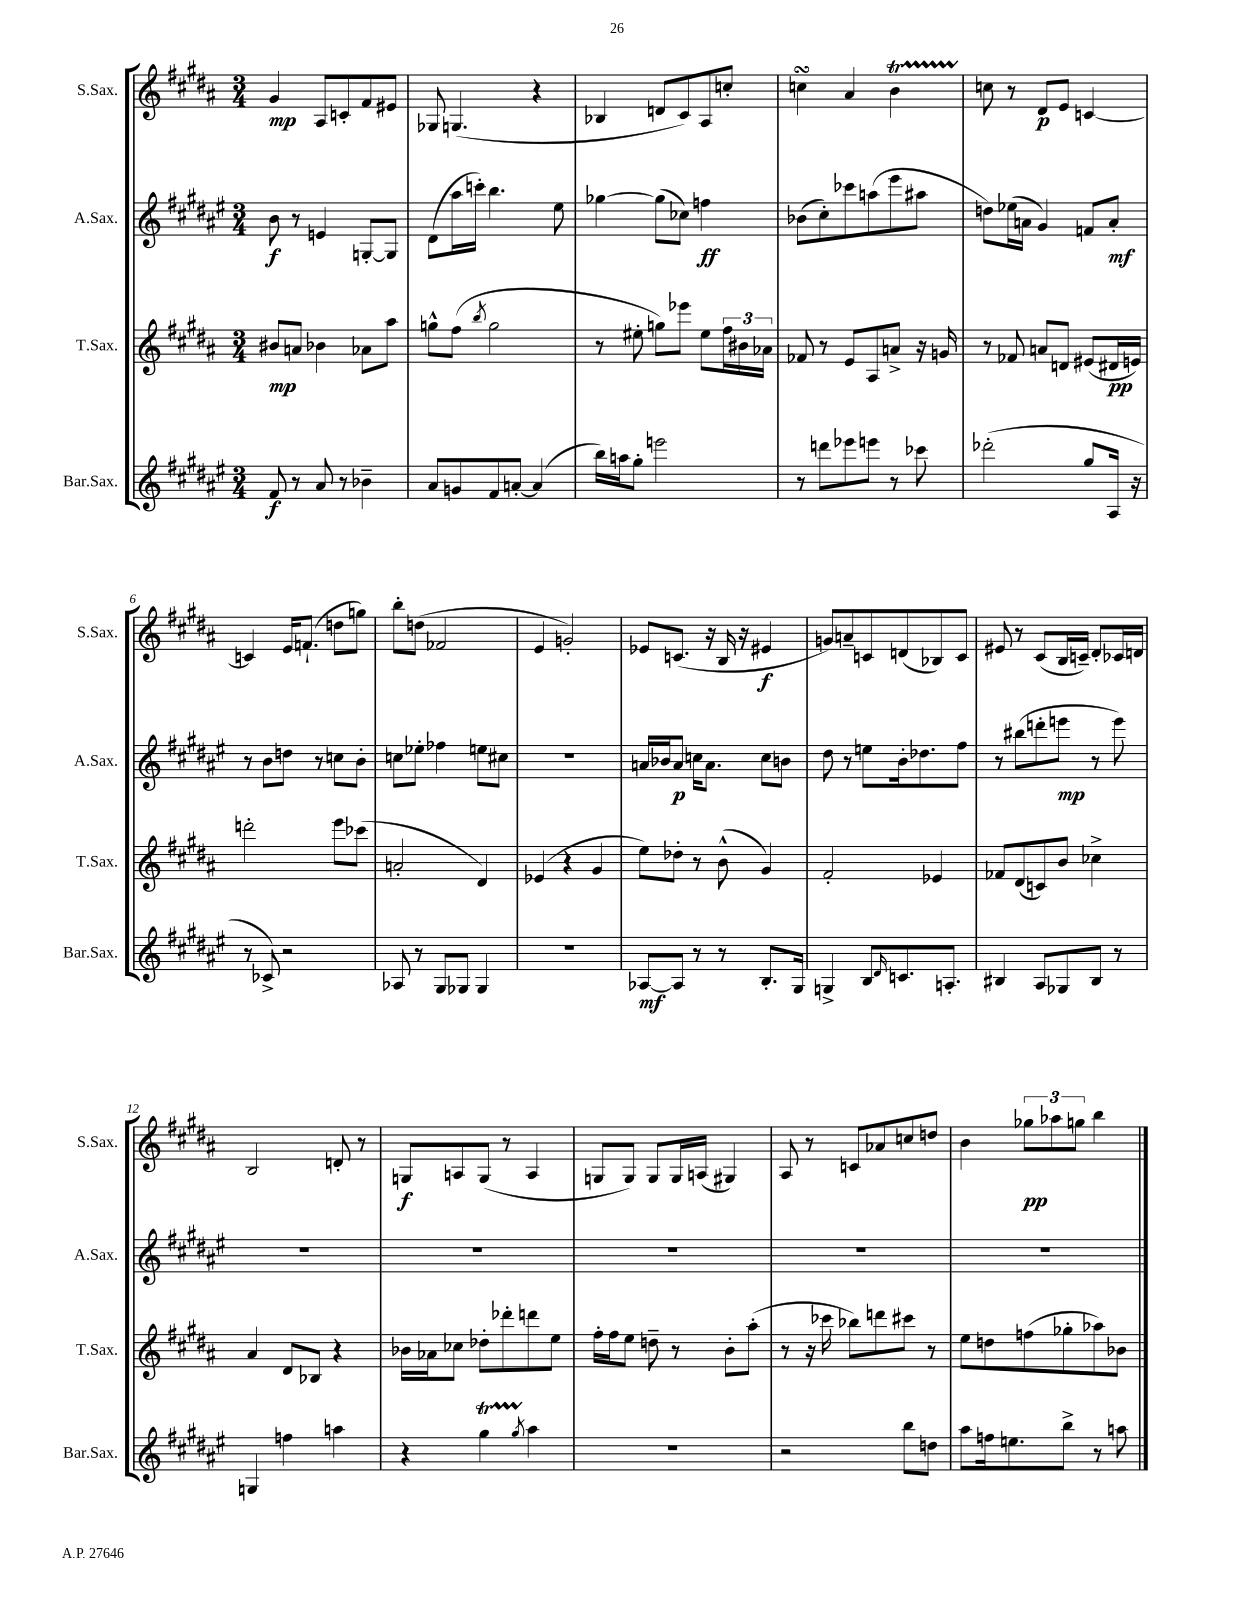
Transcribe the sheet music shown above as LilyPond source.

<<
\new StaffGroup <<
\new Staff = "s0" \with { instrumentName = "S.Sax." shortInstrumentName = "S.Sax." } {
    \clef treble \key b \major \numericTimeSignature \time 3/4
    gis'4\mp ais8 c'8-. fis'8 eis'8 |
    ges8 g4.( r4 |
    bes4 d'8 cis'8) ais8 c''8-. |
    c''4\turn ais'4 b'4\startTrillSpan |
    c''8\stopTrillSpan r8 dis'8\p e'8 c'4~ |
    c'4 e'16 f'8.-!( d''8 g''8) |
    b''8-. d''8( fes'2 |
    e'4 g'2-.) |
    ees'8 c'8.( r16 b16 r16 eis'4\f |
    g'8) a'8-- c'8 d'8( bes8) c'8 |
    eis'8 r8 cis'8( b16 c'16--) dis'8-. ces'16 d'16 |
    b2 d'8-. r8 |
    g8\f a8 g8( r8 a4 |
    g8 g8) g8 g16 a16( gis4) |
    ais8 r8 c'8 aes'8 c''8 d''8 |
    b'4 \tuplet 3/2 { ges''8\pp aes''8 g''8 } b''4 \bar "|." |
}
\new Staff = "s1" \with { instrumentName = "A.Sax." shortInstrumentName = "A.Sax." } {
    \clef treble \key fis \major \numericTimeSignature \time 3/4
    b'8\f r8 e'4 g8~-. g8 |
    dis'8( ais''16 c'''16-.) b''4. eis''8 |
    ges''4~ ges''8( ces''8) f''4\ff |
    bes'8( cis''8-.) ces'''8 a''8( eis'''8 ais''8 |
    d''8) ees''16( a'16 gis'4) f'8 a'8-.\mf |
    r8 b'8 d''8 r8 c''8 b'8-. |
    c''8 ees''8-. fes''4 e''8 cis''8 |
    R2. |
    a'16 bes'16 a'8\p c''16 a'8. c''8 b'8 |
    dis''8 r8 e''8 b'16-. des''8. fis''8 |
    r8 bis''8( d'''8-. e'''8\mp r8 e'''8) |
    R2. |
    R2. |
    R2. |
    R2. |
    R2. \bar "|." |
}
\new Staff = "s2" \with { instrumentName = "T.Sax." shortInstrumentName = "T.Sax." } {
    \clef treble \key b \major \numericTimeSignature \time 3/4
    bis'8\mp a'8 bes'4 aes'8 ais''8 |
    g''8-^ fis''8( \acciaccatura { b''8 } g''2 |
    r8 eis''8-. g''8) ees'''8 eis''8 \tuplet 3/2 { fis''16 bis'16 aes'16 } |
    fes'8 r8 e'8 ais8 a'8-> r16 g'16 |
    r8 fes'8 a'8 d'8 eis'8( dis'16\pp e'16) |
    d'''2-. e'''8 ces'''8( |
    a'2-. dis'4) |
    ees'4( r4 gis'4 |
    e''8) des''8-. r8 b'8-^( gis'4) |
    fis'2-. ees'4 |
    fes'8 dis'8( c'8) b'8 ces''4-> |
    ais'4 dis'8 bes8 r4 |
    bes'16 aes'16 ces''8 des''8-. des'''8-. d'''8 e''8 |
    fis''16-. fis''16 e''8 d''8-- r8 b'8-. ais''8-.( |
    r8 r16 ces'''16 bes''8) d'''8 cis'''8 r8 |
    e''8 d''8 f''8( ges''8-. aes''8) bes'8 \bar "|." |
}
\new Staff = "s3" \with { instrumentName = "Bar.Sax." shortInstrumentName = "Bar.Sax." } {
    \clef treble \key fis \major \numericTimeSignature \time 3/4
    fis'8\f r8 ais'8 r8 bes'4-- |
    ais'8 g'8 fis'8 a'8~-. a'4( |
    b''16) a''16 gis''8-. e'''2 |
    r8 d'''8 ees'''8 e'''8 r8 ces'''8 |
    des'''2-.( gis''8 ais16 r16 |
    r8 ces'8->) r2 |
    aes8 r8 gis8 ges8 ges4 |
    R2. |
    aes8~\mf aes8 r8 r8 b8.-. gis16 |
    g4-> b8 \grace { dis'16 } c'8. a8.-. |
    bis4 ais8 ges8 bis8 r8 |
    g4 f''4 a''4 |
    r4 gis''4\startTrillSpan \acciaccatura { gis''8 } ais''4\stopTrillSpan |
    R2. |
    r2 b''8 d''8 |
    ais''8 f''16 e''8. b''8-> r8 a''8 \bar "|." |
}
>>
>>
